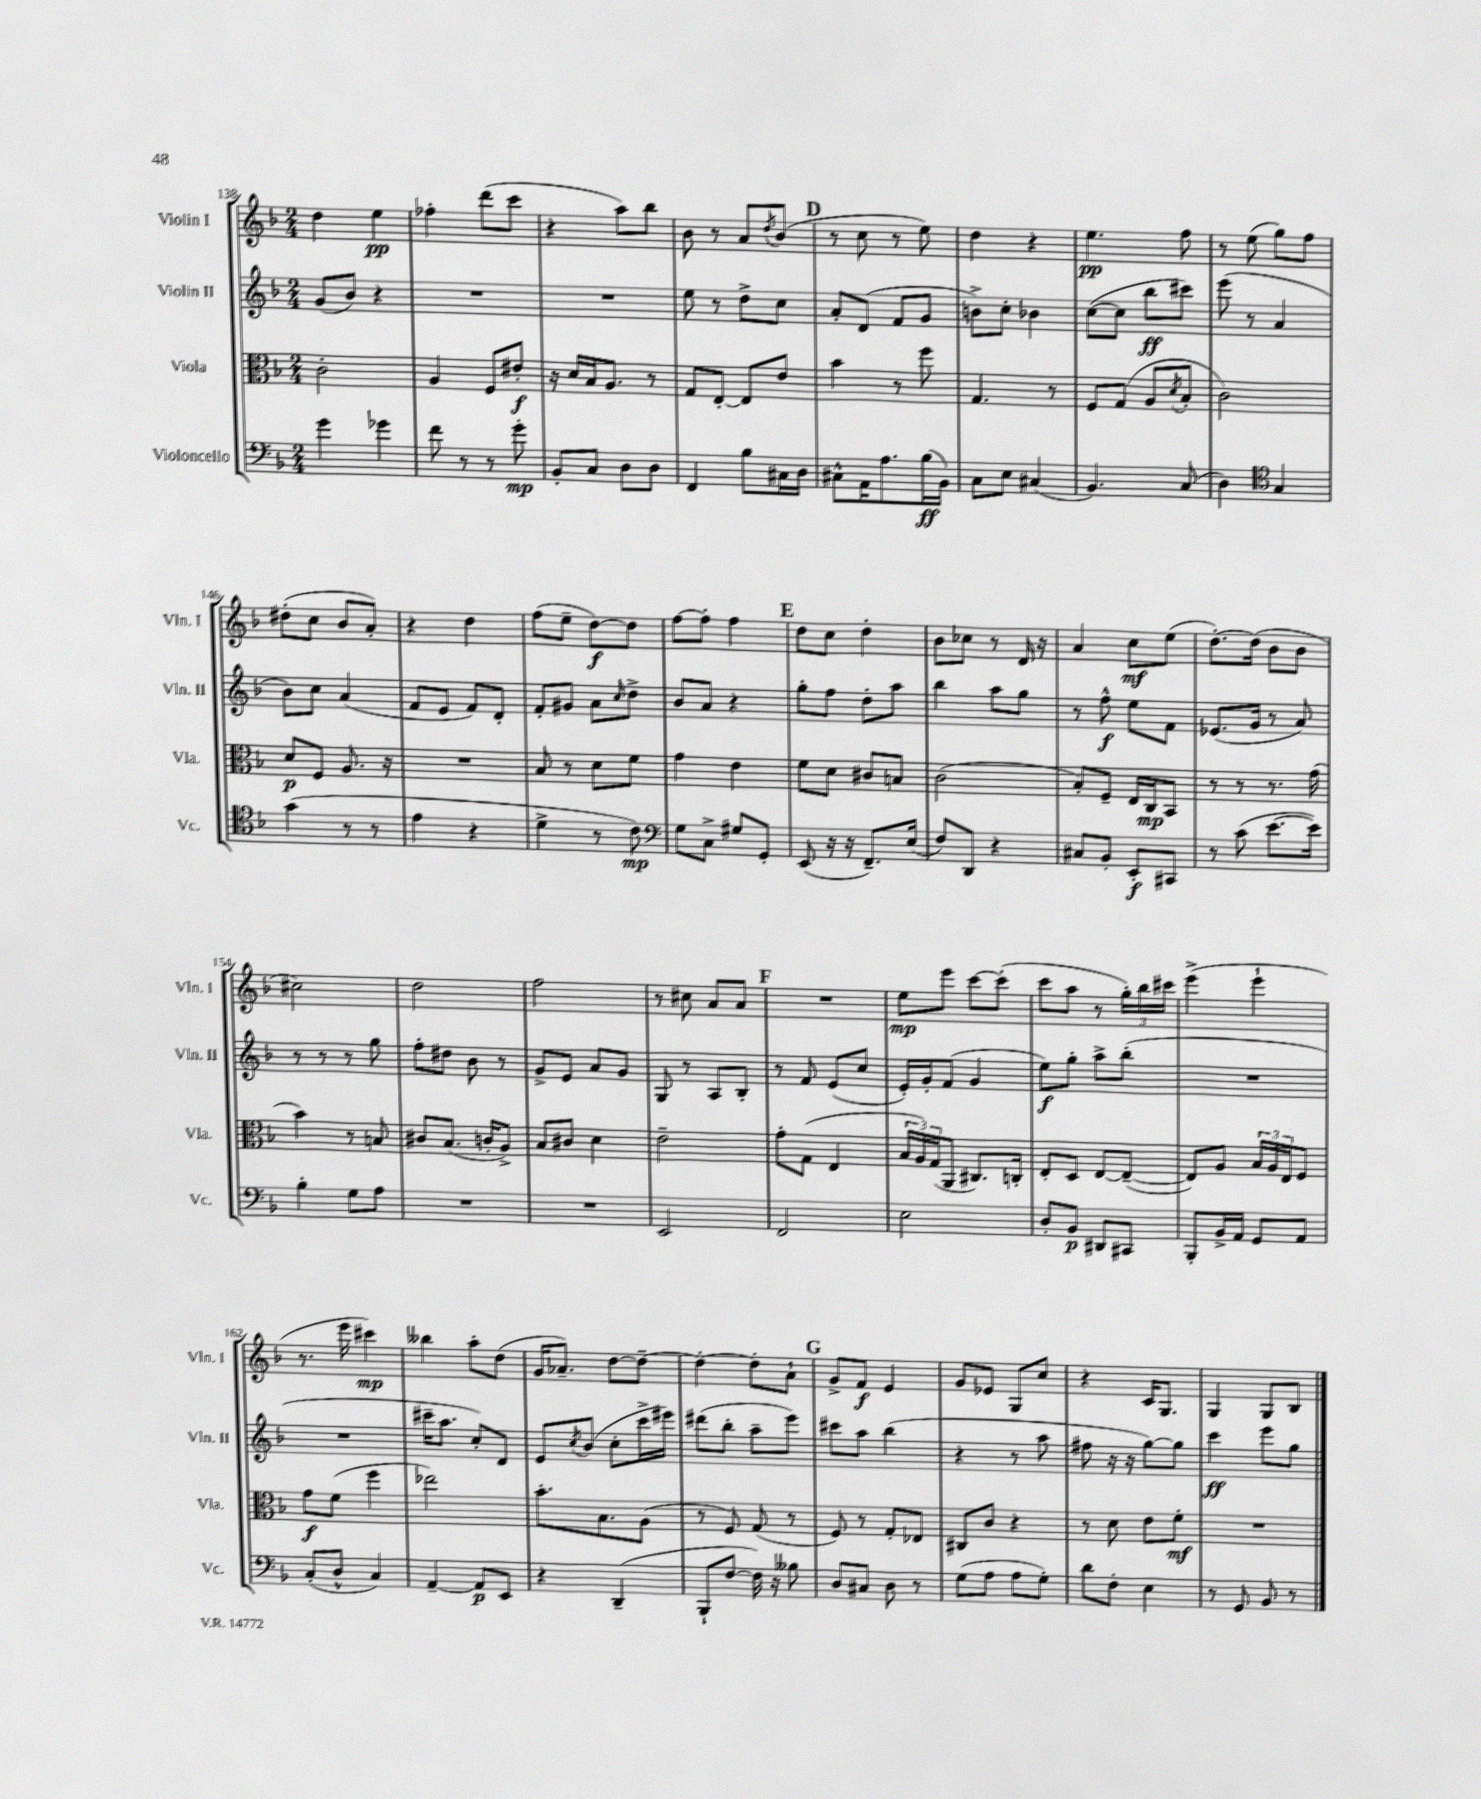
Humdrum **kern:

**kern	**dynam	**kern	**dynam	**kern	**dynam	**kern	**dynam
*part4	*part4	*part3	*part3	*part2	*part2	*part1	*part1
*staff4	*staff4	*staff3	*staff3	*staff2	*staff2	*staff1	*staff1
*I"Violoncello	*	*I"Viola	*	*I"Violin II	*	*I"Violin I	*
*I'Vc.	*	*I'Vla.	*	*I'Vln. II	*	*I'Vln. I	*
*clefF4	*	*clefC3	*	*clefG2	*	*clefG2	*
*k[b-]	*	*k[b-]	*	*k[b-]	*	*k[b-]	*
*M2/4	*	*M2/4	*	*M2/4	*	*M2/4	*
=138	=138	=138	=138	=138	=138	=138	=138
4g\	.	2c'\	.	(8g/L	.	4dd\	.
.	.	.	.	8b-/J)	.	.	.
4g-X\	.	.	.	4r	.	4ee\	pp
=139	=139	=139	=139	=139	=139	=139	=139
8f\	.	4A/	.	2r	.	4ff-X'\	.
8r	.	.	.	.	.	.	.
8r	.	8F/L	.	.	.	(8ddd\L	.
8g'\	mp	8e#X'/J	f	.	.	8ccc\J	.
=140	=140	=140	=140	=140	=140	=140	=140
8BB-'/L	.	16r	.	2r	.	4r	.
.	.	16d/LL	.	.	.	.	.
8C/J	.	16B-/J	.	.	.	.	.
.	.	8.A/J	.	.	.	.	.
8D\L	.	.	.	.	.	8aa\L)	.
8D\J	.	8r	.	.	.	8bb-\J	.
=141	=141	=141	=141	=141	=141	=141	=141
4FF/	.	8G/L	.	8ee\	.	8b-\	.
.	.	[8E'/J	.	8r	.	8r	.
8B-\L	.	8E/L]	.	8dd^\L	.	8a/L	.
.	.	.	.	.	.	8qdd/	.
16C#X\L	.	8e/J	.	8cc\J	.	(8b-/J	.
16D\JJ	.	.	.	.	.	.	.
!!LO:REH:place=s1:t=D
=142	=142	=142	=142	=142	=142	=142	=142
8C#X^^\L	.	4b-\	.	8a'/L	.	8r	.
16AA\K	.	.	.	(8d/J	.	8cc\	.
8.A\	.	.	.	.	.	.	.
.	.	8r	.	8f/L	.	8r	.
(16B-\L	ff	8ff\	.	8g/J	.	8ee\)	.
16BB-\JJ)	.	.	.	.	.	.	.
=143	=143	=143	=143	=143	=143	=143	=143
8C\L	.	4.G/	.	8bn^\L)	.	4dd\	.
8E\J	.	.	.	8cc'\J	.	.	.
(4C#X/	.	.	.	4b-X\	.	4r	.
.	.	8r	.	.	.	.	.
=144	=144	=144	=144	=144	=144	=144	=144
4.BB-/)	.	8F/L	.	([8cc\L	.	4.ee\	pp
.	.	(8G/J	.	8cc\J]	.	.	.
.	.	8A/L	.	8bb-\L	ff	.	.
.	.	8qd/	.	.	.	.	.
(8C/	.	8B-'/J	.	8ccc#X\J)	.	8ff\	.
=145	=145	=145	=145	=145	=145	=145	=145
4D\)	.	2c\)	.	(8eee\	.	8r	.
.	.	.	.	8r	.	(8ee\	.
*clefC4	*	*	*	*	*	*	*
4G/	.	.	.	4a/	.	8gg\L)	.
.	.	.	.	.	.	8ff\J	.
!!LO:LB:g=z
=146	=146	=146	=146	=146	=146	=146	=146
(4g\	.	8d/L	p	8b-\L)	.	(8dd#X'\L	.
.	.	8F/J	.	8cc\J	.	8cc\J	.
8r	.	8.A/	.	(4a/	.	8b-/L	.
8r	.	.	.	.	.	8a'/J)	.
.	.	16r	.	.	.	.	.
=147	=147	=147	=147	=147	=147	=147	=147
4e\	.	2r	.	8f/L	.	4r	.
.	.	.	.	8e/J	.	.	.
4r	.	.	.	8f/L)	.	4dd\	.
.	.	.	.	8d'/J	.	.	.
=148	=148	=148	=148	=148	=148	=148	=148
4d^\	.	8B-/	.	8f'/L	.	(8ff\L	.
.	.	8r	.	8g#X/J	.	8ee~\J	.
8r	.	8d\L	.	8a\L	.	[8dd\L)	f
.	.	.	.	16qqcc/	.	.	.
8c\)	mp	8f\J	.	8dd^\J	.	8dd\J]	.
=149	=149	=149	=149	=149	=149	=149	=149
*clefF4	*	*	*	*	*	*	*
8G\L	.	4g\	.	8b-/L	.	[8ff\L	.
8C^\J	.	.	.	8a/J	.	8ff'\J]	.
8G#X/L	.	4e\	.	4r	.	4ff\	.
8GG'/J	.	.	.	.	.	.	.
!!LO:REH:place=s1:t=E
=150	=150	=150	=150	=150	=150	=150	=150
(8EE/	.	8f\L	.	8gg'\L	.	8dd\L	.
16r	.	8d\J	.	8ff\J	.	8cc\J	.
16r	.	.	.	.	.	.	.
8.FF~/L)	.	8c#X/L	.	8dd'\L	.	4dd'\	.
.	.	8Bn/J	.	8aa\J	.	.	.
(16E/Jk	.	.	.	.	.	.	.
=151	=151	=151	=151	=151	=151	=151	=151
8F/L)	.	(2c\	.	4bb-\	.	8b-\L	.
8DD/J	.	.	.	.	.	8cc-X\J	.
4r	.	.	.	8aa\L	.	8r	.
.	.	.	.	8gg\J	.	16d/	.
.	.	.	.	.	.	16r	.
=152	=152	=152	=152	=152	=152	=152	=152
8C#X/L	.	8B-'/L)	.	8r	.	4a/	.
8BB-'/J	.	8F~/J	.	8ff^^\	f	.	.
8EE'/L	f	16E/LL	.	8ee\L	.	8cc\L	mf
.	.	16C/J	mp	.	.	.	.
8CC#X/J	.	8BB-/J	.	8f\J	.	(8ee\J	.
=153	=153	=153	=153	=153	=153	=153	=153
8r	.	8r	.	(8.e-X/L	.	[8.dd'\L)	.
(8c\	.	8r	.	.	.	.	.
.	.	.	.	16g/Jk	.	(16dd\Jk]	.
[8.e\L	.	8.r	.	8r	.	8b-\L	.
.	.	.	.	8a/)	.	8b-\J	.
16e\Jk])	.	(16g\	.	.	.	.	.
!!LO:LB:g=z
=154	=154	=154	=154	=154	=154	=154	=154
4B-'\	.	4b-\)	.	8r	.	2cc#X\)	.
.	.	.	.	8r	.	.	.
8G\L	.	8r	.	8r	.	.	.
8A\J	.	8Bn/	.	8gg\	.	.	.
=155	=155	=155	=155	=155	=155	=155	=155
2r	.	8c#X/L	.	8ff'\L	.	2dd\	.
.	.	(8.B-/J	.	8dd#X\J	.	.	.
.	.	.	.	8b-\	.	.	.
.	.	16cn'/KL	.	.	.	.	.
.	.	8A^/J)	.	8r	.	.	.
=156	=156	=156	=156	=156	=156	=156	=156
2r	.	8B-/L	.	8g^/L	.	2ff\	.
.	.	8c#X/J	.	8e/J	.	.	.
.	.	4d\	.	8a/L	.	.	.
.	.	.	.	8g/J	.	.	.
=157	=157	=157	=157	=157	=157	=157	=157
2EE/	.	2e~\	.	8G/	.	8r	.
.	.	.	.	8r	.	8cc#X\	.
.	.	.	.	8A/L	.	8a/L	.
.	.	.	.	8B-'/J	.	8a/J	.
!!LO:REH:place=s1:t=F
=158	=158	=158	=158	=158	=158	=158	=158
2FF/	.	8g'\L	.	8r	.	2r	.
.	.	(8G\J	.	8f/	.	.	.
.	.	4E/	.	(8e/L	.	.	.
.	.	.	.	8cc/J	.	.	.
=159	=159	=159	=159	=159	=159	=159	=159
2E\	.	24B-/LL	.	16e'/LL)	.	8ee\L	mp
.	.	24A/)	.	.	.	.	.
.	.	.	.	16g'/J	.	.	.
.	.	(24G/J	.	.	.	.	.
.	.	8AA/J	.	(8f/J	.	8eee\J	.
.	.	8.C#X/L)	.	4g/	.	[8ccc\L	.
.	.	.	.	.	.	(8ccc'\J]	.
.	.	16Cn'/Jk	.	.	.	.	.
=160	=160	=160	=160	=160	=160	=160	=160
8D'/L	.	8E'/L	.	8ee\L)	f	8ccc\L	.
8BB-/J	p	8D/J	.	8gg'\J	.	8aa\J	.
8DD#X/L	.	[8E/L	.	8aa^\L	.	8r	.
8CC#X/J	.	(8E~/J_	.	(8bb-'\J	.	24gg'\LL)	.
.	.	.	.	.	.	24bb-\	.
.	.	.	.	.	.	24ccc#X\JJ	.
=161	=161	=161	=161	=161	=161	=161	=161
8BBB-'/L	.	8E/L])	.	2r	.	(4eee^\	.
16BB-^/L	.	8A/J	.	.	.	.	.
16AA/JJ	.	.	.	.	.	.	.
8GG/L	.	24B-/LL	.	.	.	4eee`\	.
.	.	24A/	.	.	.	.	.
.	.	24E/J	.	.	.	.	.
8AA/J	.	8F/J	.	.	.	.	.
!!LO:LB:g=z
=162	=162	=162	=162	=162	=162	=162	=162
(8C'/L	.	8g\L	f	2r	.	8.r	.
8D^^/J	.	(8f\J	.	.	.	.	.
.	.	.	.	.	.	16eee\	.
4C/)	.	4ff\	.	.	.	4ccc#X\)	mp
=163	=163	=163	=163	=163	=163	=163	=163
[4AA~/	.	2ee-X\)	.	16ccc#X~\KL	.	4bb--X\	.
.	.	.	.	8.aa\J	.	.	.
8AA/L]	p	.	.	8cc'/L)	.	8aa'\L	.
8EE/J	.	.	.	8d/J	.	(8dd\J	.
=164	=164	=164	=164	=164	=164	=164	=164
4r	.	8.b-'\L	.	8e/L	.	16g/KL	.
.	.	.	.	.	.	8.a-X~/J)	.
.	.	.	.	8qcc/	.	.	.
.	.	.	.	(8b-/J	.	.	.
.	.	8.B-\	.	.	.	.	.
(4DD~/	.	.	.	8cc'\L	.	[8dd\L	.
.	.	(8A\J	.	16ccc^\L	.	8dd~\J_	.
.	.	.	.	16eee#X\JJ)	.	.	.
=165	=165	=165	=165	=165	=165	=165	=165
8BBB-`/L	.	8r	.	(8ddd#X\L	.	4dd'\_	.
[8F/J	.	8F/)	.	8bb-'\J	.	.	.
16F\])	.	(8G/	.	8aa~\L	.	8dd'\L]	.
16r	.	.	.	.	.	.	.
8B--X\	.	8r	.	8eee\J)	.	8a`\J	.
!!LO:REH:place=s1:t=G
=166	=166	=166	=166	=166	=166	=166	=166
8D/L	.	8F/)	.	8ccc#X\L	.	8g^/L	.
8C#X/J	.	8r	.	8aa\J	.	8f/J	f
8D\	.	8G'/L	.	(4bb-\	.	4e/	.
8r	.	8E-X/J	.	.	.	.	.
=167	=167	=167	=167	=167	=167	=167	=167
(8G\L	.	8C#X/L	.	4r	.	8g/L	.
8A\J	.	8c/J	.	.	.	8e-X/J	.
8A\L	.	4r	.	8r	.	8G/L	.
8G'\J)	.	.	.	8aa\	.	8cc/J	.
=168	=168	=168	=168	=168	=168	=168	=168
8d\L	.	8r	.	8ff#X\	.	4r	.
8F'\J	.	8d\	.	16r	.	.	.
.	.	.	.	16r	.	.	.
4E\	.	8e\L	.	[8gg\L)	.	16c/KL	.
.	.	.	.	.	.	8.G/J	.
.	.	8f'\J	mf	8gg\J]	.	.	.
=169	=169	=169	=169	=169	=169	=169	=169
8r	.	2r	.	4ccc\	ff	4G/	.
8GG/	.	.	.	.	.	.	.
8BB-/	.	.	.	8eee\L	.	8G/L	.
8r	.	.	.	8gg\J	.	8B-/J	.
==	==	==	==	==	==	==	==
*-	*-	*-	*-	*-	*-	*-	*-
